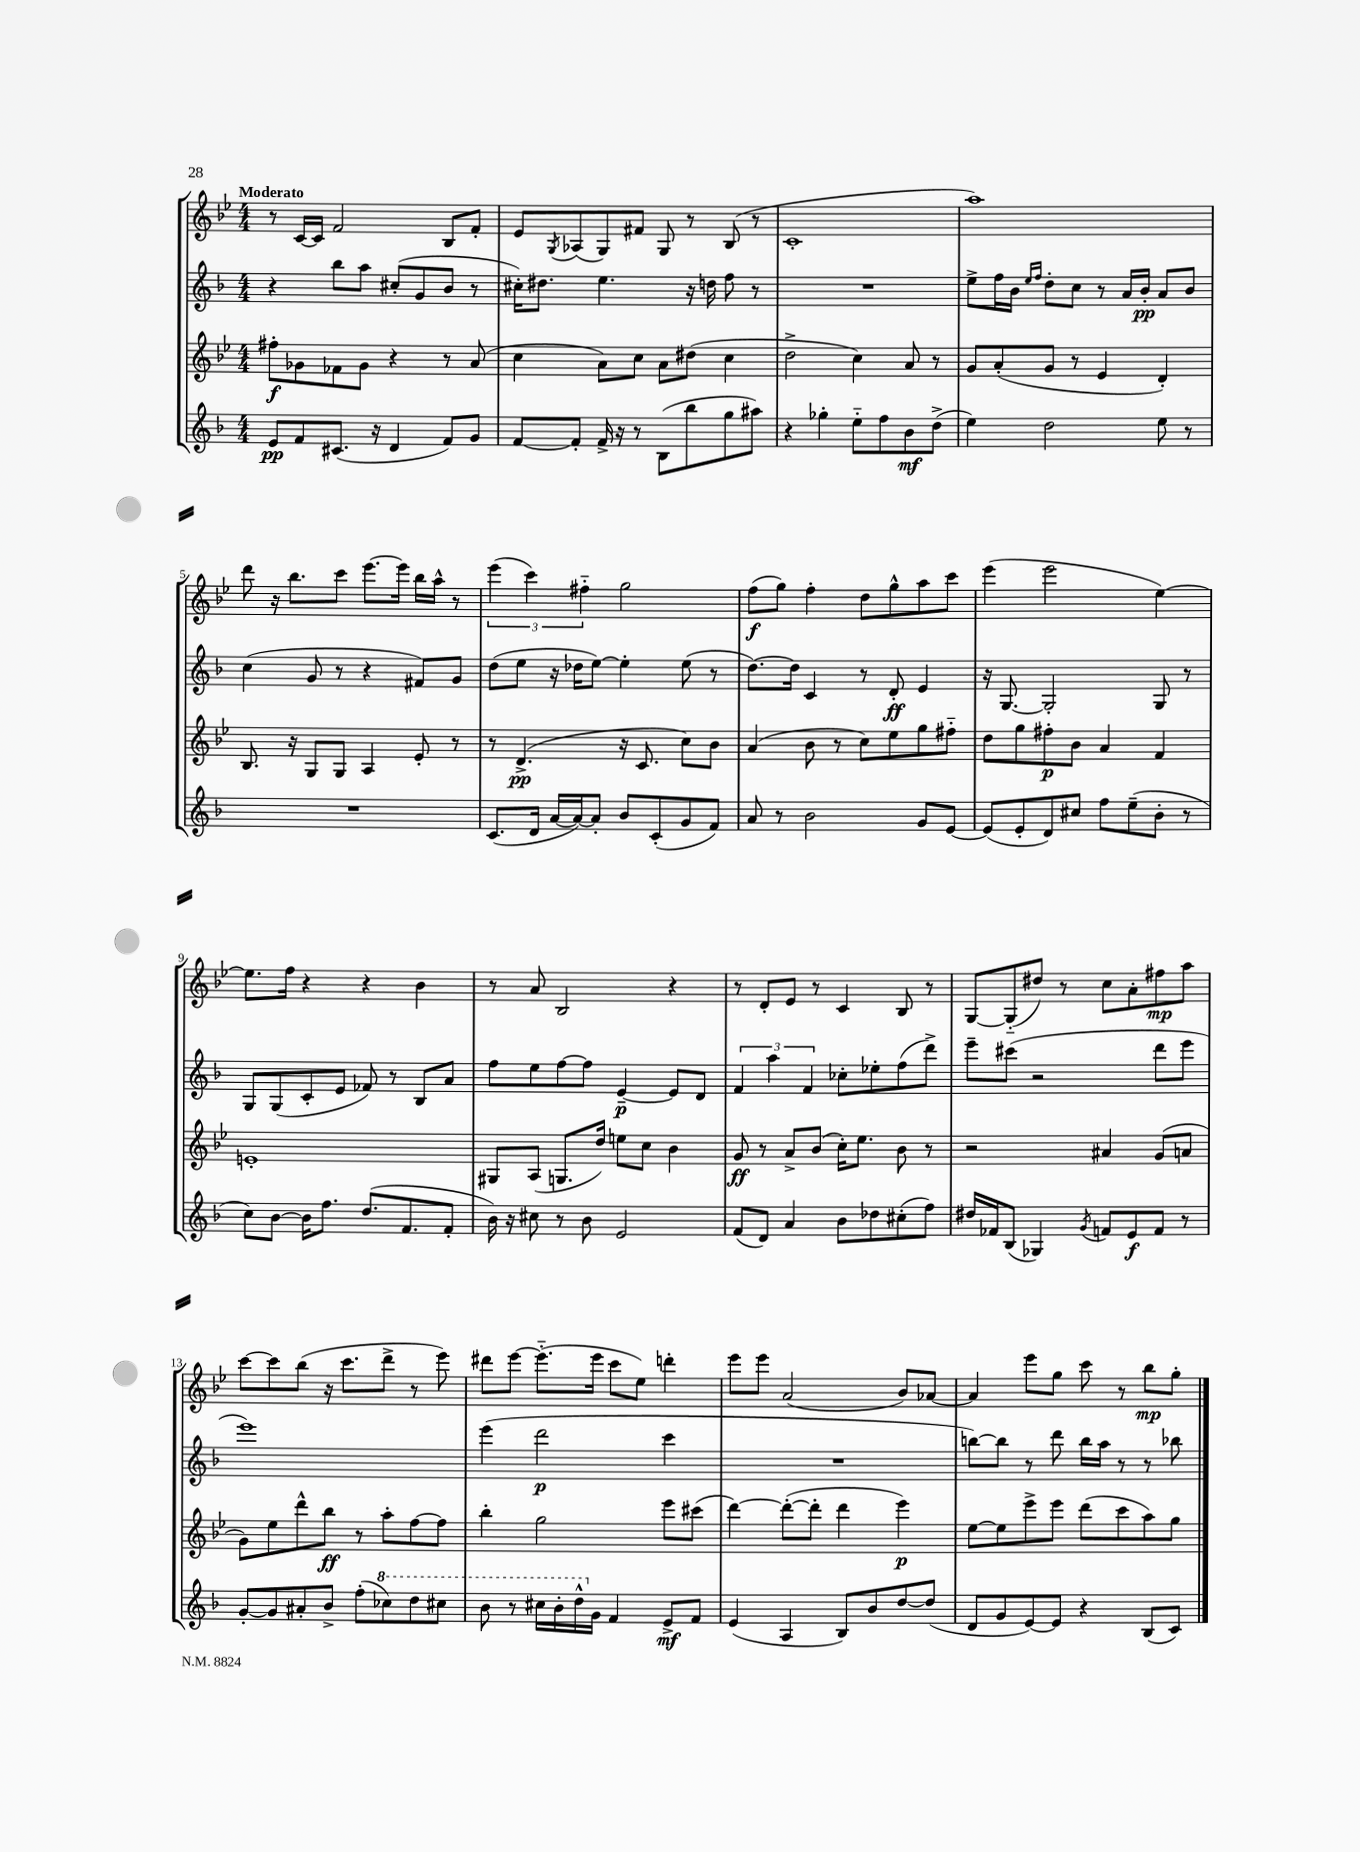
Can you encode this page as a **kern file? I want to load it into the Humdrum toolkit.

**kern	**kern	**kern	**kern
*staff4	*staff3	*staff2	*staff1
*clefG2	*clefG2	*clefG2	*clefG2
*k[b-]	*k[b-e-]	*k[b-]	*k[b-e-]
*M4/4	*M4/4	*M4/4	*M4/4
8e/L	8ff#'\L	4r	8r
8f/	8g-\	.	[16c/LL
.	.	.	16c/]JJ
(8.c#/J	8f-\	8bb-\L	2f/
.	8g-\J	8aa\J	.
16r	.	.	.
4d/	4r	(8cc#'/L	.
.	.	8g/	.
8f/L)	8r	8b-/J	8B-/L
8g/J	(8a/	8r	8f'/J
=	=	=	=
[8f/L	4cc\	16cc#'\LK)	8e-/L
.	.	8.dd#\J	.
.	.	.	8qG/
8f'/]J	.	.	(8A-/
16f^/	8a\L)	4.ee\	8G/)
16r	.	.	.
8r	8cc\J	.	8f#/J
(8B-\L	8a\L	.	8G/
8bb-\	(8dd#\J	16r	8r
.	.	16dd\	.
8gg\	4cc\	8ff\	(8B-/
8aa#\J)	.	8r	8r
=	=	=	=
4r	2dd^\	1r	1c'
4gg-'\	.	.	.
8ee'~\L	4cc\)	.	.
8ff\	.	.	.
8b-\	8a/	.	.
(8dd^\J	8r	.	.
=	=	=	=
4ee\)	8g/L	8ee^\L	1aa)
.	(8a'/	16ff\L	.
.	.	16b-\JJ	.
.	.	16qqee/LL	.
.	.	16qqff/JJ	.
2dd\	8g/J	8dd'\L	.
.	8r	8cc\J	.
.	4e-/	8r	.
.	.	16a/LL	.
.	.	16b-'/JJ	.
8ee\	4d'/)	8a/L	.
8r	.	8b-/J	.
=	=	=	=
1r	8.B-/	(4cc\	8ddd\
.	.	.	16r
.	16r	.	8.bb-\L
.	8G/L	8g/	.
.	8G/J	8r	8ccc\J
.	4A/	4r	[8.eee-\L
.	.	.	16eee-\]Jk
.	8e-'/	8f#/L)	16bb-\LL
.	.	.	16aa^^\JJ
.	8r	8g/J	8r
=	=	=	=
(8.c/L	8r	(8dd\L	(6eee-\
.	(4.d^/	8ee\J	.
.	.	.	6ccc\)
16d/Jk	.	.	.
[16a/LL	.	16r	.
16a/_J)	.	16dd-\LK	.
.	.	.	6ff#'~\
8a'/]J	.	[8ee\J)	.
8b-/L	16r	4ee'\]	2gg\
.	8.c/	.	.
(8c'/	.	.	.
8g/	8cc\L)	(8ee\	.
8f/J)	8b-\J	8r	.
=	=	=	=
8a/	(4a/	[8.dd\L)	(8ff\L
8r	.	.	8gg\J)
.	.	16dd\]Jk	.
2b-\	8b-\	4c/	4ff'\
.	8r	.	.
.	8cc\L)	8r	8dd\L
.	8ee-\	8d'/	8gg^^\
8g/L	8gg\	4e/	8aa\
[8e/J	8ff#'~\J	.	8ccc\J
=	=	=	=
(8e/]L	8dd\L	16r	(4eee-\
.	.	[8.G/	.
8e'/	8gg\	.	.
8d/)	8ff#'\	2G'/]	2eee-\
8cc#/J	8b-\J	.	.
8ff\L	4a/	.	.
(8ee~\	.	.	.
8b-'\J	4f/	8G/	[4ee-\)
8r	.	8r	.
=	=	=	=
8cc\L)	1e'	8G/L	8.ee-\]L
[8b-\J	.	(8G/	.
.	.	.	16ff\Jk
16b-\]LK	.	8c'/	4r
8.ff\J	.	.	.
.	.	8e/J	.
(8.dd/L	.	8f-/)	4r
.	.	8r	.
8.f/	.	.	.
.	.	8B-/L	4b-\
8f'/J	.	8a/J	.
=	=	=	=
16b-\)	8G#/L	8ff\L	8r
16r	.	.	.
8cc#\	(8A/J	8ee\	8a/
8r	8.G/L	[8ff\	2B-/
8b-\	.	8ff\]J	.
.	16dd/Jk)	.	.
2e/	8ee\L	[4e~/	.
.	8cc\J	.	.
.	4b-\	8e/]L	4r
.	.	8d/J	.
=	=	=	=
(8f/L	8g/	6f/	8r
8d/J)	8r	.	8d'/L
.	.	6aa\	.
4a/	8a^/L	.	8e-/J
.	.	6f/	.
.	(8b-/J	.	8r
8b-\L	16cc'\LK)	8cc-'\L	4c/
.	8.ee-\J	.	.
8dd-\	.	8ee-'\	.
(8cc#'\	8b-\	(8ff\	8B-/
8ff\J)	8r	8ddd^\J)	8r
=	=	=	=
16dd#/LL	2r	8eee~\L	[8G/L
16f-/J	.	.	.
(8B-/J	.	(8ccc#\J	(8G'~/]
4G-/)	.	2r	8dd#/J)
.	.	.	8r
8qg/	.	.	.
8f/L	4a#/	.	8cc\L
8e/	.	.	8a'\
8f/J	(8g/L	8ddd\L	8ff#\
8r	8a/J	8eee\J	8aa\J
=	=	=	=
[8g'/L	8g\L)	1eee)	[8ccc\L
8g/]	8ee-\	.	8ccc\]
8a#'/	8ddd^^\	.	(8bb-\J
8b-^/J	8bb-\J	.	16r
.	.	.	8.ccc\L
(8ff'\L	8r	.	.
8ccc-\)	8aa'\L	.	8ddd^\J
8ddd\	[8ff\	.	8r
8ccc#\J	8ff\]J	.	8eee-\)
=	=	=	=
8bb-\	4bb-'\	(4eee\	8ddd#\L
8r	.	.	[8eee-\J
16ccc#\LL	2gg\	2ddd\	(8.eee-'~\]L
16bb-'\	.	.	.
16ddd^^\	.	.	.
16g\JJ	.	.	16eee-\Jk
4f/	.	.	8ccc\L
.	.	.	8ee-\J)
8e^/L	8eee-\L	4ccc\	4ddd'\
8f/J	(8ccc#\J	.	.
=	=	=	=
(4e/	[4ddd\)	1r	8eee-\L
.	.	.	8eee-\J
4A/	(8ddd'\_L	.	(2a/
.	8ddd'\]J	.	.
8B-/L)	4ddd\	.	.
8b-/	.	.	.
[8dd/	4eee-\)	.	8b-/L)
(8dd/]J	.	.	[8a-/J
=	=	=	=
8d/L	[8ee-\L	[8bb\L)	4a-/]
8g/	8ee-\]	8bb\]J	.
[8e/)	8eee-^\	8r	8eee-\L
8e/]J	8eee-\J	8ddd\	8gg\J
4r	(8ddd\L	16bb\LL	8ccc\
.	.	16aa\JJ	.
.	8ccc\	8r	8r
(8B-/L	8aa\)	8r	8bb-\L
8c/J)	8gg\J	8bb-\	8gg'\J
==	==	==	==
*-	*-	*-	*-
